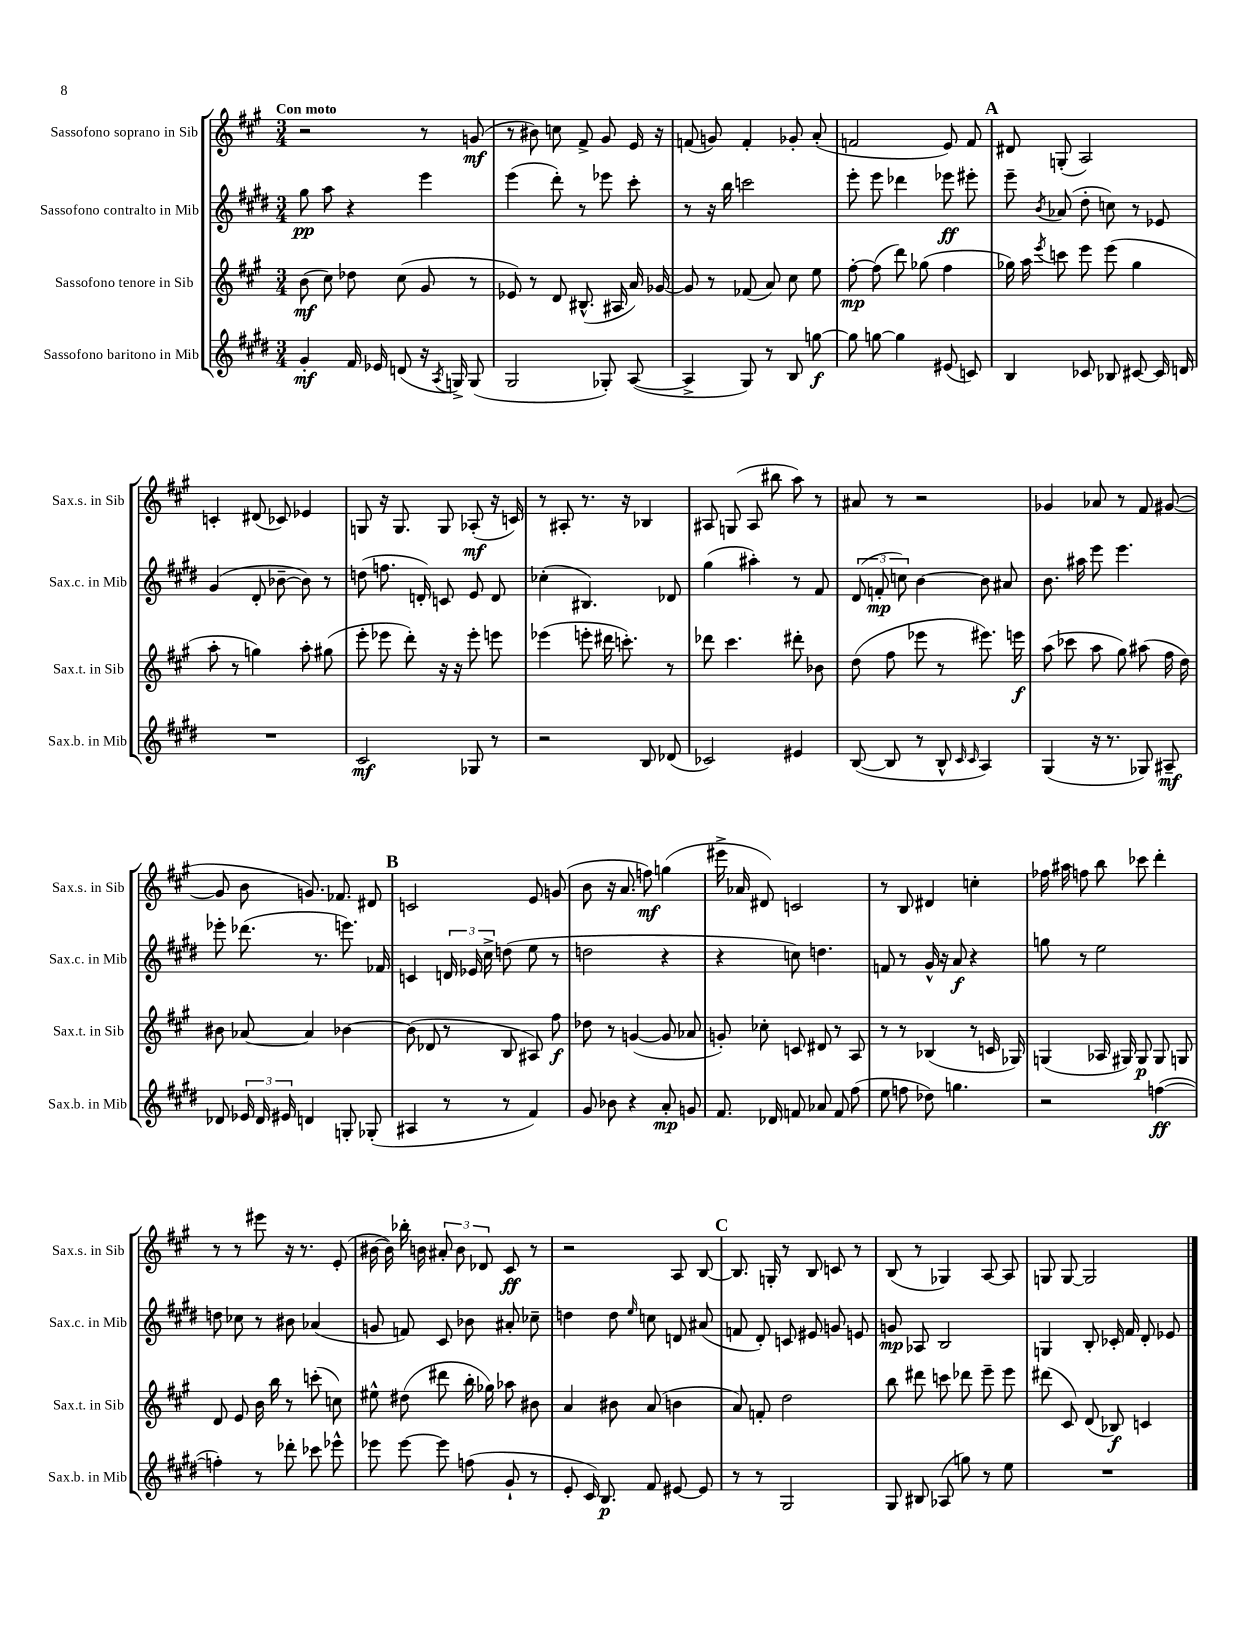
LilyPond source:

<<
\new StaffGroup <<
\new Staff = "s0" \with { instrumentName = "Sassofono soprano in Sib" shortInstrumentName = "Sax.s. in Sib" } {
    \clef treble \key a \major \numericTimeSignature \time 3/4 \tempo "Con moto"
    \autoBeamOff r2 r8 g'8\mf( |
    r8 bis'8) c''8 fis'8-> gis'8 e'16 r16 |
    f'8( g'8) f'4-. ges'8-. a'8-.( |
    f'2 e'8) f'8 |
    \mark \markup { \bold "A" } dis'8 g8-.( a2) |
    c'4-. dis'8( ces'8) ees'4 |
    g8 r16 g8. g8 aes8-.\mf( r16 c'16) |
    r8 ais8-. r8. r16 bes4 |
    ais8 g8( ais8 bis''8 a''8) r8 |
    ais'8 r8 r2 |
    ges'4 aes'8 r8 fis'8 gis'8~( |
    gis'8 b'8 g'8.) fes'8. dis'8 |
    \mark \markup { \bold "B" } c'2 e'8 g'8( |
    b'8 r16 a'8. f''8\mf) g''4( |
    eis'''16-> aes'16 dis'8) c'2 |
    r8 b8 dis'4 c''4-. |
    fes''16 ais''16 f''8 b''8 ces'''8 d'''4-. |
    r8 r8 eis'''8 r16 r8. e'8-.( |
    bis'16~ bis'16) bes''16-. b'16 \tuplet 3/2 { ais'8-. b'8 des'8 } cis'8\ff r8 |
    r2 a8 b8~ |
    \mark \markup { \bold "C" } b8. g16-. r8 b8 c'8 r8 |
    b8( r8 ges4) a8~ a8 |
    g8 g8~ g2 \bar "|." |
}
\new Staff = "s1" \with { instrumentName = "Sassofono contralto in Mib" shortInstrumentName = "Sax.c. in Mib" } {
    \clef treble \key e \major \numericTimeSignature \time 3/4
    \autoBeamOff gis''8\pp a''8 r4 e'''4 |
    e'''4( dis'''8-.) r8 ees'''8 cis'''8-. |
    r8 r16 b''16 c'''2 |
    e'''8-. e'''8 des'''4 ees'''8\ff eis'''8-. |
    \mark \markup { \bold "A" } e'''8-- \acciaccatura { b'8 } aes'8( dis''8-. c''8) r8 ees'8 |
    gis'4( dis'8-. bes'8~-- bes'8) r8 |
    d''8( f''8. d'16-.) c'8 e'8 d'8 |
    ces''4-.( bis4.) des'8 |
    gis''4( ais''4-.) r8 fis'8 |
    \tuplet 3/2 { dis'8( f'8-.\mp c''8) } b'4~ b'8 ais'8 |
    b'8. ais''16 e'''8 e'''4. |
    ees'''8-. des'''8.( r8. e'''8.) fes'16 |
    \mark \markup { \bold "B" } c'4 \tuplet 3/2 { d'16 ees'16 cis''16-> } d''8( e''8 r8 |
    d''2 r4 |
    r4 c''8) d''4. |
    f'8 r8 gis'16-^ r16 a'8\f r4 |
    g''8 r8 e''2 |
    d''8 ces''8 r8 bis'8 aes'4( |
    g'8 f'8) cis'8 bes'8 ais'8-. ces''8-- |
    d''4 d''8 \grace { e''16 } c''8 d'8 ais'8( |
    \mark \markup { \bold "C" } f'8 dis'8-.) c'8 eis'8 g'8 e'8 |
    g'8\mp aes8 b2 |
    g4 b8-. ces'16-. fis'16 dis'8-. ees'8 \bar "|." |
}
\new Staff = "s2" \with { instrumentName = "Sassofono tenore in Sib" shortInstrumentName = "Sax.t. in Sib" } {
    \clef treble \key a \major \numericTimeSignature \time 3/4
    \autoBeamOff b'8\mf( cis''8) des''8 cis''8( gis'8 r8 |
    ees'8) r8 d'8 bis8.-^( ais16 a'16) ges'16~ |
    ges'8 r8 fes'8( a'8) cis''8 e''8 |
    fis''8~-.\mp fis''8( d'''8) ges''8( fis''4 |
    \mark \markup { \bold "A" } ges''16) a''16 \acciaccatura { e'''8 } c'''8 e'''8 e'''8( ges''4 |
    a''8-. r8 g''4) a''8-. gis''8( |
    e'''8-. ees'''8 d'''8-.) r16 r16 ees'''8-. e'''8 |
    ees'''4( e'''8-. dis'''16 c'''8.-.) r8 |
    des'''8 cis'''4. dis'''8-. bes'8 |
    d''8( fis''8 ees'''8 r8 eis'''8.) e'''16\f |
    a''8( ces'''8 a''8 gis''8) ais''8( fis''16 d''16) |
    bis'8 aes'8~ aes'4 bes'4~ |
    \mark \markup { \bold "B" } bes'8( des'8 r8 b8 ais8) fis''8\f |
    des''8 r8 g'4~( g'8 aes'8 |
    g'8-.) ces''8-. c'8 dis'8 r8 a8 |
    r8 r8 bes4( r8 c'16 ges16) |
    g4( aes16 gis16) gis8\p gis8 g8 |
    d'8 e'8 b'16 b''16 r8 c'''8-.( c''8) |
    eis''8-^ dis''8( dis'''8 b''16-. ges''16) aes''8 bis'8 |
    a'4 bis'8 a'8( b'4 |
    \mark \markup { \bold "C" } a'8) f'8-. d''2 |
    b''8 dis'''8 c'''8 des'''8 e'''8-- e'''8 |
    dis'''8( cis'8) d'8( bes8\f) c'4 \bar "|." |
}
\new Staff = "s3" \with { instrumentName = "Sassofono baritono in Mib" shortInstrumentName = "Sax.b. in Mib" } {
    \clef treble \key e \major \numericTimeSignature \time 3/4
    \autoBeamOff gis'4-.\mf fis'16 ees'16 d'8( r16 \acciaccatura { a8 } g16->) g8( |
    gis2 ges8-.) a8~( |
    a4-> gis8) r8 b8 g''8~\f |
    g''8 g''8~ g''4 eis'8( c'8) |
    \mark \markup { \bold "A" } b4 ces'8 bes8 cis'8~ cis'16 d'16 |
    R2. |
    cis'2\mf ges8 r8 |
    r2 b8 des'8( |
    ces'2) eis'4 |
    b8~( b8 r8 b8-^ \grace { cis'16 cis'16 } a4) |
    gis4( r16 r8. ges8) ais8--\mf |
    des'8 \tuplet 3/2 { ees'16 des'16 eis'16 } d'4 g8-. ges8-.( |
    \mark \markup { \bold "B" } ais4 r8 r8 fis'4) |
    gis'8 bes'8 r4 a'8-.\mp g'8 |
    fis'8. des'16 f'8 aes'8 f'8 fis''8( |
    e''8 f''8 des''8) g''4. |
    r2 f''4~\ff( |
    f''4-.) r8 des'''8-. ces'''8 ees'''8-^ |
    ees'''8 ees'''8~ ees'''8 f''8( gis'8-! r8 |
    e'8-. cis'16) b8.\p fis'8 eis'8~ eis'8 |
    \mark \markup { \bold "C" } r8 r8 gis2 |
    gis8 bis8 aes8( g''8) r8 e''8 |
    R2. \bar "|." |
}
>>
>>
\layout { \context { \Score \remove "Bar_number_engraver" } }
